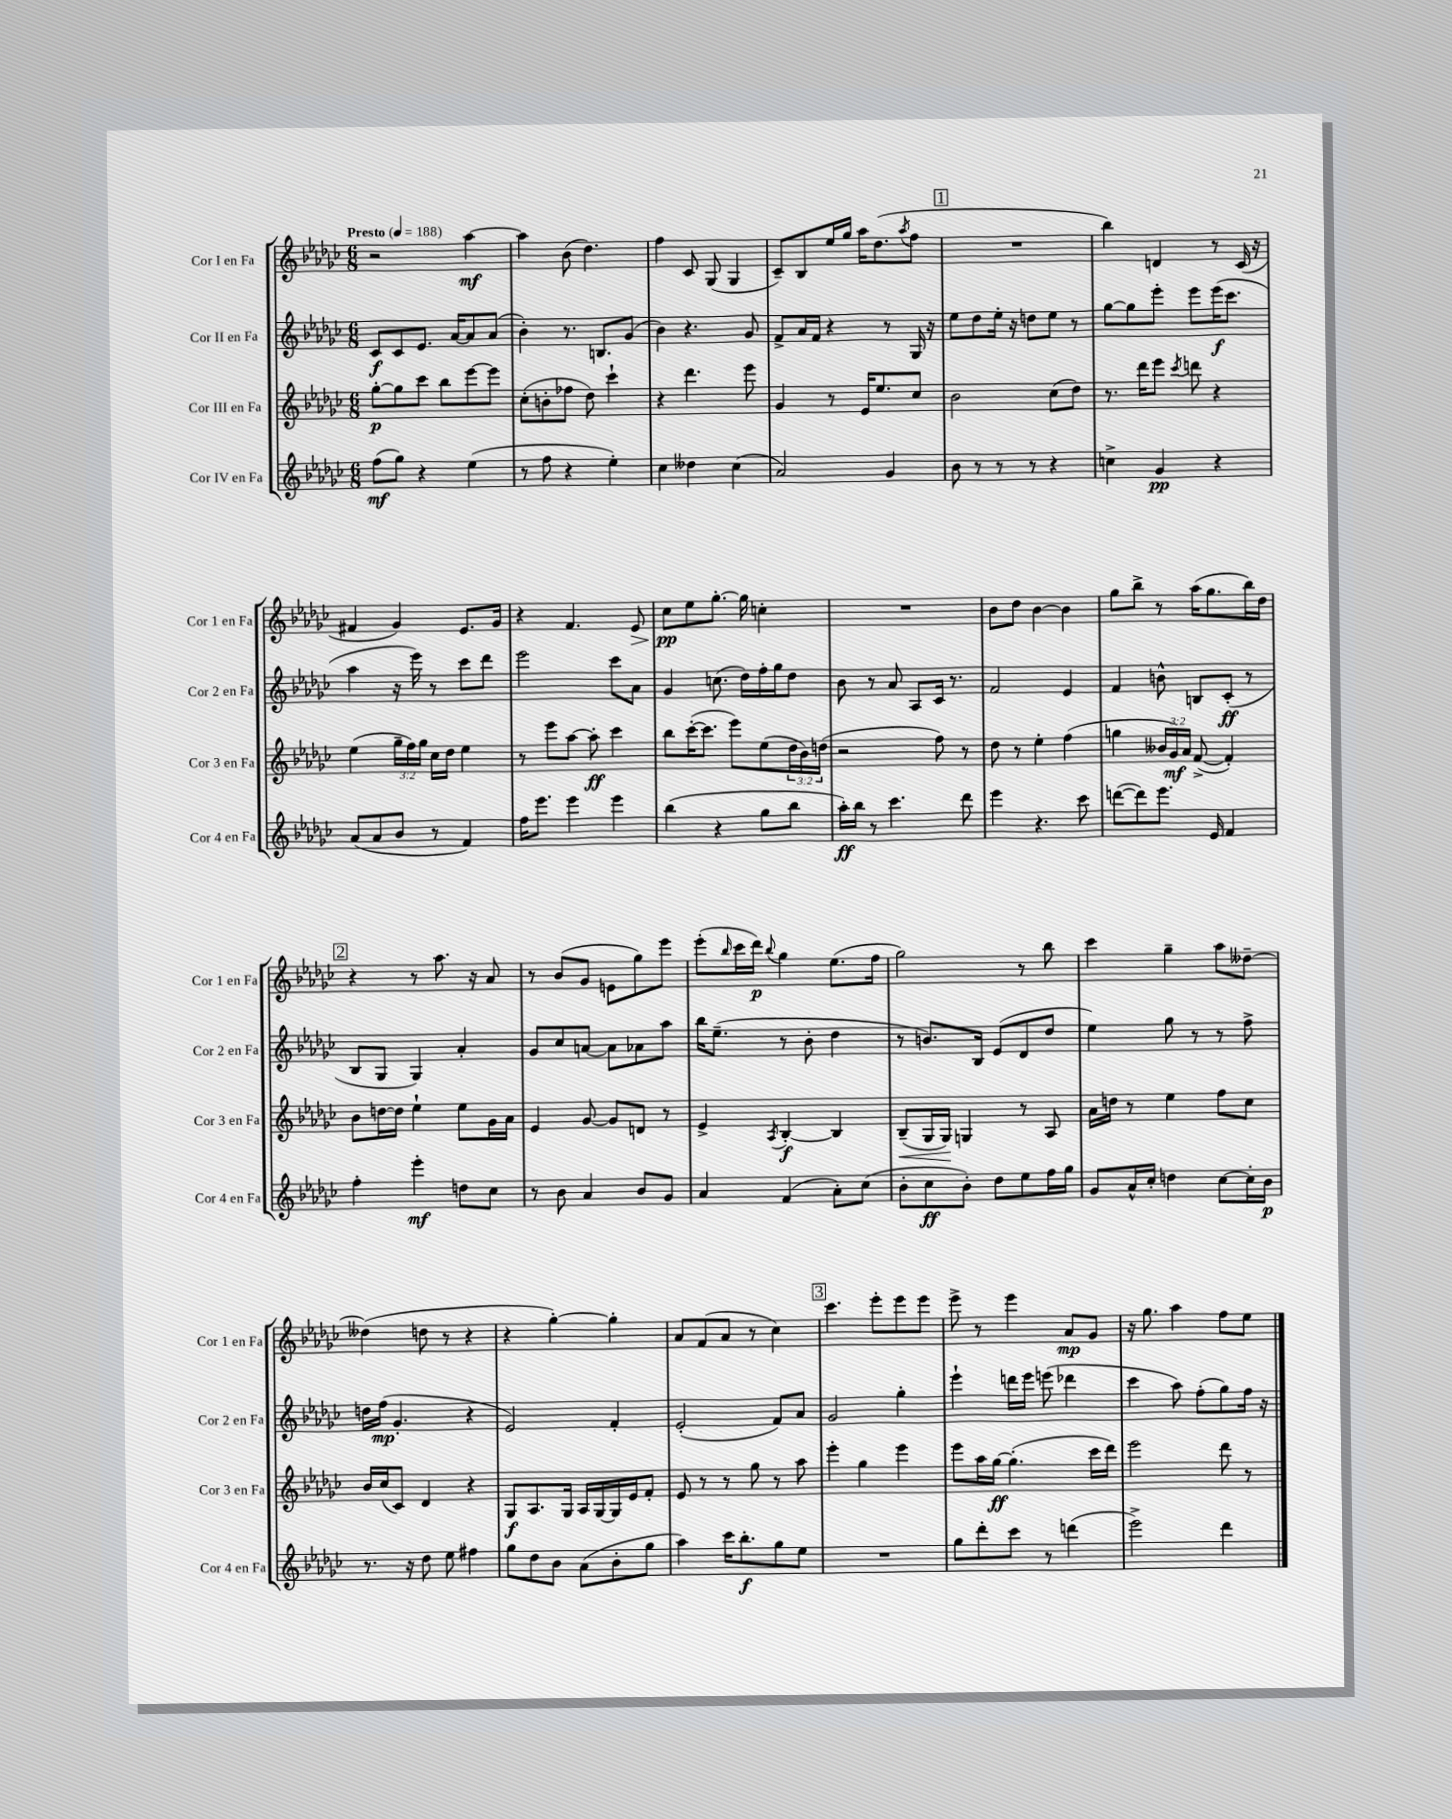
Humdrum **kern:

**kern	**dynam	**kern	**dynam	**kern	**dynam	**kern	**dynam
*part4	*part4	*part3	*part3	*part2	*part2	*part1	*part1
*staff4	*staff4	*staff3	*staff3	*staff2	*staff2	*staff1	*staff1
*I"Cor IV en Fa	*	*I"Cor III en Fa	*	*I"Cor II en Fa	*	*I"Cor I en Fa	*
*I'Cor 4 en Fa	*	*I'Cor 3 en Fa	*	*I'Cor 2 en Fa	*	*I'Cor 1 en Fa	*
*clefG2	*	*clefG2	*	*clefG2	*	*clefG2	*
*k[b-e-a-d-g-c-]	*	*k[b-e-a-d-g-c-]	*	*k[b-e-a-d-g-c-]	*	*k[b-e-a-d-g-c-]	*
*M6/8	*	*M6/8	*	*M6/8	*	*M6/8	*
*MM188	*	*MM188	*	*MM188	*	*MM188	*
=1	=1	=1	=1	=1	=1	=1	=1
!	!	!	!	!	!	!LO:TX:a:B:t=Presto	!
(8ff\L	mf	[8gg-'\L	p	8c-/L	f	2r	.
8gg-\J)	.	8gg-\]	.	8c-/	.	.	.
4r	.	8ccc-\J	.	8.e-/J	.	.	.
.	.	8bb-\L	.	.	.	.	.
.	.	.	.	[16a-/KL	.	.	.
(4ee-\	.	[8eee-\	.	8a-/]	.	[4aa-\	mf
.	.	8eee-\J]	.	(8a-/J	.	.	.
=2	=2	=2	=2	=2	=2	=2	=2
8r	.	(8cc-'\L	.	4b-'\)	.	4aa-\]	.
8ff\	.	8bn'\	.	.	.	.	.
4r	.	8ff-X\J	.	8.r	.	(8b-\	.
.	.	8dd-\)	.	.	.	4.dd-\)	.
.	.	.	.	8.Bn/L	.	.	.
4ee-'\)	.	4ccc-`\	.	.	.	.	.
.	.	.	.	(8g-/J	.	.	.
=3	=3	=3	=3	=3	=3	=3	=3
4cc-\	.	4r	.	4b-\)	.	4ff\	.
4dd--X\	.	4.ddd-\	.	4.r	.	8c-/	.
.	.	.	.	.	.	(8G-/	.
(4cc-\	.	.	.	.	.	4G-/	.
.	.	8eee-\	.	8g-/	.	.	.
=4	=4	=4	=4	=4	=4	=4	=4
2a-/)	.	4g-/	.	8f^/L	.	8c-~/L)	.
.	.	.	.	16a-/L	.	8B-/	.
.	.	.	.	16f/JJ	.	.	.
.	.	8r	.	4r	.	16ee-/L	.
.	.	.	.	.	.	16gg-/JJ	.
.	.	16e-/KL	.	.	.	16aa-\KL	.
.	.	8.ee-/	.	.	.	(8.dd-\	.
4g-/	.	.	.	8r	.	.	.
.	.	.	.	.	.	8qaa-/	.
.	.	8cc-/J	.	16G-/	.	8ff\J	.
.	.	.	.	16r	.	.	.
!!LO:REH:place=s1:t=1
=5	=5	=5	=5	=5	=5	=5	=5
8b-\	.	2b-\	.	8ee-\L	.	2.r	.
8r	.	.	.	8dd-\	.	.	.
8r	.	.	.	16ee-'\Jk	.	.	.
.	.	.	.	16r	.	.	.
8r	.	.	.	8ddn\L	.	.	.
4r	.	(8cc-\L	.	8ee-\J	.	.	.
.	.	8dd-\J)	.	8r	.	.	.
=6	=6	=6	=6	=6	=6	=6	=6
4ccn^\	.	8.r	.	[8gg-\L	.	4bb-\)	.
.	.	.	.	8gg-\]	.	.	.
.	.	16ddd-\KL	.	.	.	.	.
4g-/	pp	8eee-\J	.	8eee-'\J	.	4dn/	.
.	.	8qccc-/	.	.	.	.	.
.	.	8dddn\	.	8eee-\L	.	.	.
4r	.	4r	.	(16eee-\K	f	8r	.
.	.	.	.	8.ccc-\J	.	.	.
.	.	.	.	.	.	(16c-/	.
.	.	.	.	.	.	16r	.
!!LO:LB:g=z
=7	=7	=7	=7	=7	=7	=7	=7
(8a-/L	.	(4ee-\	.	4aa-\	.	4f#X/	.
8a-/	.	.	.	.	.	.	.
8b-/J	.	24gg-~\LL	.	16r	.	4g-/)	.
.	.	24ff\)	.	.	.	.	.
.	.	.	.	16eee-\)	.	.	.
.	.	24gg-\JJ	.	.	.	.	.
8r	.	16cc-\LL	.	8r	.	.	.
.	.	16dd-\JJ	.	.	.	.	.
4f/)	.	4ee-\	.	8ccc-\L	.	8.e-/L	.
.	.	.	.	8ddd-\J	.	.	.
.	.	.	.	.	.	16g-/Jk	.
=8	=8	=8	=8	=8	=8	=8	=8
16ff\KL	.	8r	.	2eee-\	.	4r	.
8.eee-\J	.	.	.	.	.	.	.
.	.	8eee-\L	.	.	.	.	.
4eee-\	.	[8aa-\J	.	.	.	4.f/	.
.	.	8aa-'\]	ff	.	.	.	.
4eee-\	.	4ccc-\	.	8ccc-\L	.	.	.
!	!	!	!	!	!	!	!LO:HP:b
.	.	.	.	8a-\J	.	8e-/	>
=9	=9	=9	=9	=9	=9	=9	=9
(4bb-\	.	8bb-\L	.	4g-/	.	8cc-\L	pp
.	.	([16ccc-'\K	.	.	.	8ee-\	]
.	.	8.ccc-\J]	.	.	.	.	.
4r	.	.	.	(8.ccn\	.	[8.gg-'\J	.
.	.	8eee-\L)	.	.	.	.	.
.	.	.	.	16dd-\LL)	.	16gg-\]	.
8gg-\L	.	(8ee-\	.	16ff'\	.	4ccn'\	.
.	.	.	.	16gg-\J	.	.	.
8bb-\J	.	24dd-\L	.	8dd-\J	.	.	.
.	.	24b-\)	.	.	.	.	.
.	.	(24ddn\JJ	.	.	.	.	.
=10	=10	=10	=10	=10	=10	=10	=10
16aa-'\LL)	ff	2r	.	8b-\	.	2.r	.
16bb-\JJ	.	.	.	.	.	.	.
8r	.	.	.	8r	.	.	.
4.ccc-\	.	.	.	8a-/	.	.	.
.	.	.	.	8A-/L	.	.	.
.	.	8ff\)	.	16c-/Jk	.	.	.
.	.	.	.	8.r	.	.	.
8ddd-\	.	8r	.	.	.	.	.
=11	=11	=11	=11	=11	=11	=11	=11
4eee-\	.	8dd-\	.	2f/	.	8b-\L	.
.	.	8r	.	.	.	8dd-\J	.
4.r	.	4ee-'\	.	.	.	[4b-\	.
.	.	(4ff\	.	4e-/	.	4b-\]	.
8ccc-\	.	.	.	.	.	.	.
=12	=12	=12	=12	=12	=12	=12	=12
([8dddn\L	.	4ggn\	.	4f/	.	8gg-\L	.
8ddd\])	.	.	.	.	.	8bb-^\J	.
8.eee-\J	.	24b--X/LL	.	8bn^^\	.	8r	.
.	.	24g-/)	mf	.	.	.	.
.	.	24a-/JJ	.	.	.	.	.
.	.	([8f^/	.	8Bn/L	.	(16aa-\KL	.
16e-/	.	.	.	.	.	8.gg-\	.
4f/	.	4f'/])	.	(8c-'/J	ff	.	.
.	.	.	.	8r	.	16bb-\L)	.
.	.	.	.	.	.	16dd-\JJ	.
!!LO:LB:g=z
!!LO:REH:place=s1:t=2
=13	=13	=13	=13	=13	=13	=13	=13
4ff'\	.	8b-\L	.	8B-/L	.	4r	.
.	.	[16ddn\L	.	8G-/J	.	.	.
.	.	16dd\JJ]	.	.	.	.	.
4eee-'\	mf	4ee-`\	.	4G-/)	.	8r	.
.	.	.	.	.	.	8.aa-\	.
8ddn\L	.	8ee-\L	.	4a-'/	.	.	.
.	.	.	.	.	.	16r	.
8cc-\J	.	16g-\L	.	.	.	8a-/	.
.	.	16a-\JJ	.	.	.	.	.
=14	=14	=14	=14	=14	=14	=14	=14
8r	.	4e-/	.	8g-/L	.	8r	.
8b-\	.	.	.	8cc-/	.	(8b-/L	.
4a-/	.	[8g-/	.	[8an/J	.	8g-/J	.
.	.	8g-/L]	.	8a\L]	.	8en\L	.
8b-/L	.	8dn/J	.	8a-X\	.	8gg-\)	.
8g-/J	.	8r	.	8aa-\J	.	8eee-\J	.
=15	=15	=15	=15	=15	=15	=15	=15
4a-/	.	4e-^/	.	16bb-\KL	.	(8eee-'\L	.
.	.	.	.	(8.ee-~\J	.	.	.
.	.	.	.	.	.	16qqbb-/	.
.	.	.	.	.	.	16ccc-\L	.
.	.	.	.	.	.	16ddd-\JJ)	p
.	.	8qA-/	.	.	.	8qqbb-/	.
(4f/	.	[4B-'/	f	8r	.	4gg-\	.
.	.	.	.	8b-'\	.	.	.
8a-'\L)	.	4B-/]	.	4dd-\	.	(8.ee-\L	.
(8cc-\J	.	.	.	.	.	.	.
.	.	.	.	.	.	16ff\Jk	.
=16	=16	=16	=16	=16	=16	=16	=16
!	!	!	!LO:HP:b	!	!	!	!
8b-'\L	.	(8B-~/L	<	8r	.	2gg-\)	.
8cc-\	ff	16G-/L	.	8.bn/L)	.	.	.
.	.	16G-/JJ)	.	.	.	.	.
8b-'\J)	.	4Gn/	[	.	.	.	.
.	.	.	.	16B-/Jk	.	.	.
8dd-\L	.	.	.	(8e-/L	.	.	.
8ee-\	.	8r	.	8d-/	.	8r	.
16ff\L	.	8A-/	.	8dd-/J	.	8bb-\	.
16gg-\JJ	.	.	.	.	.	.	.
=17	=17	=17	=17	=17	=17	=17	=17
8g-/L	.	16a-\LL	.	4ee-\)	.	4ccc-\	.
.	.	16ddn\JJ	.	.	.	.	.
16a-^^/L	.	8r	.	.	.	.	.
16cc-'/JJ	.	.	.	.	.	.	.
4ddn\	.	4ee-\	.	8gg-\	.	4gg-~\	.
.	.	.	.	8r	.	.	.
[8cc-\L	.	8ff\L	.	8r	.	8aa-\L	.
16cc-'\L]	.	8cc-\J	.	8ff^\	.	[8dd--X~\J	.
16b-\JJ	p	.	.	.	.	.	.
!!LO:LB:g=z
=18	=18	=18	=18	=18	=18	=18	=18
8.r	.	16b-/LL	.	16ddn\LL	.	(4dd--X\]	.
.	.	(16cc-/J	.	(16ff\JJ	mp	.	.
.	.	8c-/J)	.	4.g-'/	.	.	.
16r	.	.	.	.	.	.	.
8dd-\	.	4d-/	.	.	.	8ddn\	.
8ee-\	.	.	.	.	.	8r	.
4ff#X\	.	4r	.	4r	.	4r	.
=19	=19	=19	=19	=19	=19	=19	=19
8gg-\L	.	8G-/L	f	2e-/)	.	4r	.
8dd-\	.	8.A-/	.	.	.	.	.
8b-\J	.	.	.	.	.	[4gg-'\)	.
.	.	16G-/Jk	.	.	.	.	.
(8a-\L	.	16A-/LL	.	.	.	.	.
.	.	[16G-/	.	.	.	.	.
8b-'\	.	16G-/]	.	4f'/	.	4gg-'\]	.
.	.	16e-/J	.	.	.	.	.
8gg-\J	.	8f'/J	.	.	.	.	.
=20	=20	=20	=20	=20	=20	=20	=20
4aa-\)	.	8e-/	.	(2e-'/	.	8a-/L	.
.	.	8r	.	.	.	(8f/	.
16ccc-\KL	.	8r	.	.	.	8a-/J	.
8.bb-'\	f	.	.	.	.	.	.
.	.	8gg-\	.	.	.	8r	.
8gg-\	.	8r	.	8f/L)	.	4cc-\)	.
8ee-\J	.	8aa-\	.	8a-/J	.	.	.
!!LO:REH:place=s1:t=3
=21	=21	=21	=21	=21	=21	=21	=21
2.r	.	4eee-'\	.	2g-/	.	4.ccc-\	.
.	.	4gg-\	.	.	.	.	.
.	.	.	.	.	.	8eee-'\L	.
.	.	4eee-\	.	4gg-'\	.	8eee-\	.
.	.	.	.	.	.	8eee-\J	.
=22	=22	=22	=22	=22	=22	=22	=22
8gg-\L	.	8eee-\L	.	4eee-`\	.	8eee-^\	.
8ddd-'\	.	16aa-\L	.	.	.	8r	.
.	.	[16gg-\JJ	ff	.	.	.	.
8ccc-\J	.	(4.gg-'\]	.	16dddn\LL	.	4eee-\	.
.	.	.	.	16eee-\JJ	.	.	.
8r	.	.	.	(8eeen\	.	.	.
(4dddn\	.	.	.	4ddd-X\	.	8a-/L	mp
.	.	16ccc-\LL	.	.	.	8g-/J	.
.	.	16ddd-\JJ)	.	.	.	.	.
=23	=23	=23	=23	=23	=23	=23	=23
2eee-^\)	.	2eee-\	.	4ccc-\	.	16r	.
.	.	.	.	.	.	8.gg-\	.
.	.	.	.	8aa-\)	.	4aa-\	.
.	.	.	.	(8ff'\L	.	.	.
4ddd-\	.	8ddd-\	.	8gg-\)	.	8ff\L	.
.	.	8r	.	16ff\Jk	.	8ee-\J	.
.	.	.	.	16r	.	.	.
==	==	==	==	==	==	==	==
*-	*-	*-	*-	*-	*-	*-	*-
